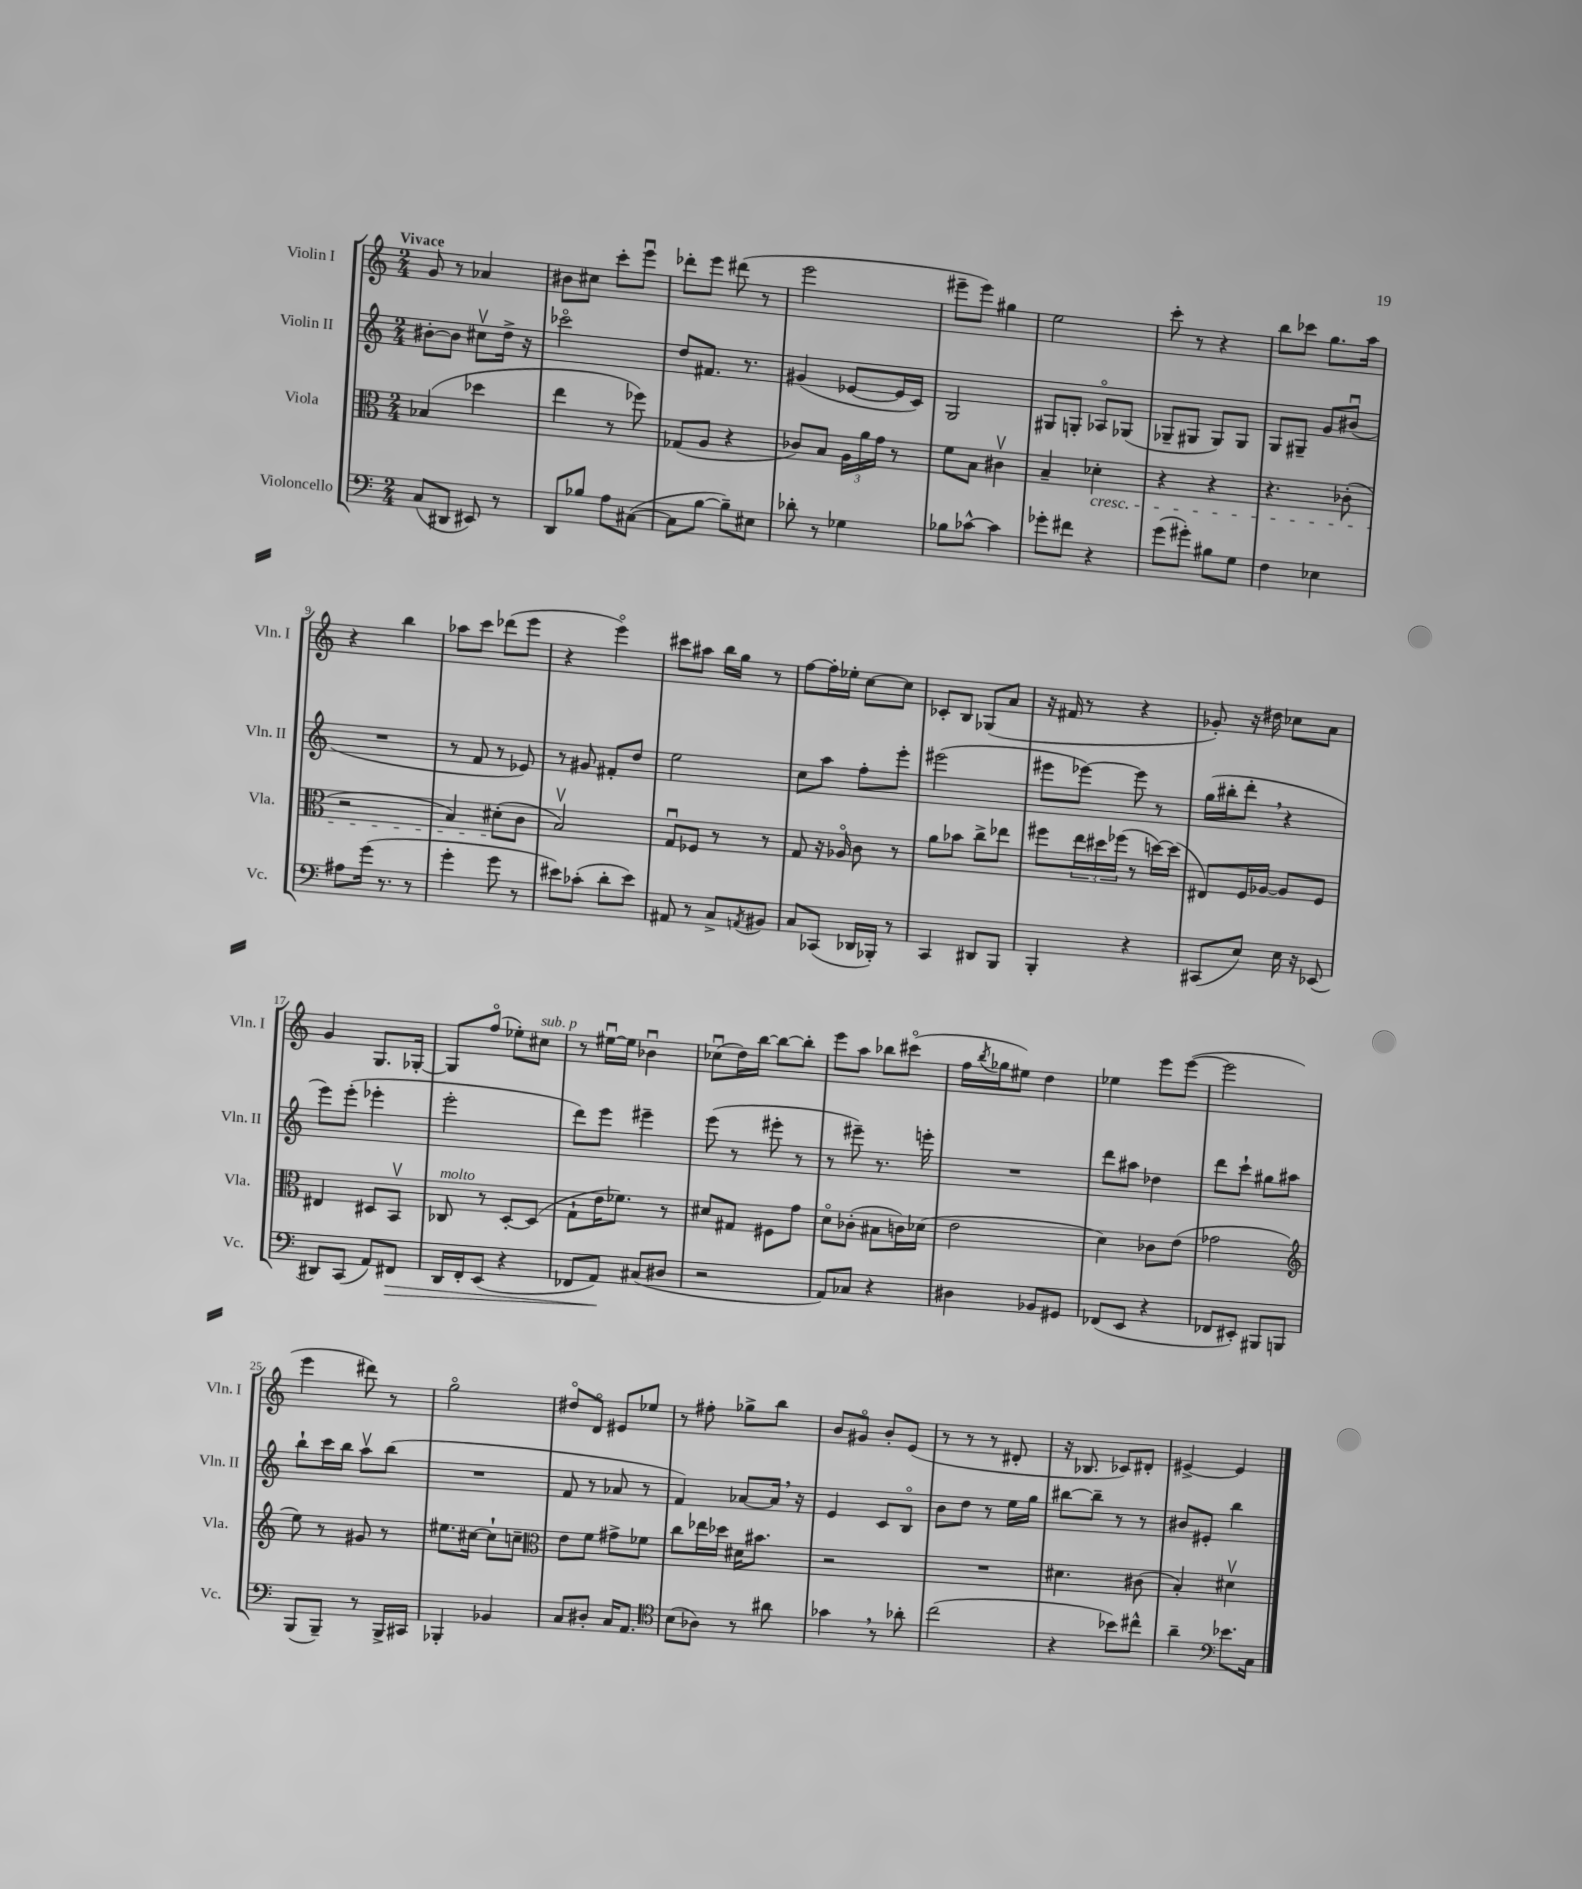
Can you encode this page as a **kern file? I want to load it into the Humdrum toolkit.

**kern	**kern	**kern	**kern
*staff4	*staff3	*staff2	*staff1
*clefF4	*clefC3	*clefG2	*clefG2
*k[]	*k[]	*k[]	*k[]
*M2/4	*M2/4	*M2/4	*M2/4
(8C	(4B-	[8b#'	8g
8DD#	.	8b#]	8r
8EE#)	4dd-	8cc#v	4a-
8r	.	16dd^	.
.	.	16r	.
=	=	=	=
8DD	4ee	2ccc-o	8b#
8B-	.	.	8cc#
8A	8r	.	8ccc'
([8C#	8ff-)	.	8eeeu
=	=	=	=
8C#]	(8G-	8dd	8ddd-'
[8B	8A	8.f#	8eee
8B~])	4r	.	(8ddd#
.	.	8.r	.
8E#	.	.	8r
=	=	=	=
8d-'	8c-)	(4g#	2eee
8r	8B	.	.
4G-	24A	[8e-	.
.	24a	.	.
.	24g	.	.
.	8r	16e-]	.
.	.	16c)	.
=	=	=	=
8B-	8f	2G	8eee#~
[8c-^^	8B	.	8eee#)
4c-]	4c#v	.	4gg#
=	=	=	=
8g-'	4B~	8G#	2ee
8f#	.	8G'	.
4r	4d-'	8A-o	.
.	.	(8G-	.
=	=	=	=
(8g	4r	8G-~	8ccc'
8g#')	.	8G#	8r
8B#	4r	8G#)	4r
8G	.	8G#	.
=	=	=	=
4F	4.r	8G	8bb
.	.	8G#~	8ccc-
4E-	.	8g	8.gg
.	(8c-'	(8b#u	.
.	.	.	16aa
=	=	=	=
8A#	2r	2r	4r
(16g	.	.	.
8.r	.	.	.
.	.	.	4bb
8r	.	.	.
=	=	=	=
4g'	4B)	8r	8aa-
.	.	8f	8ccc
8g	(8d#'	8r	(8ddd-
8r	8c	8e-)	8eee
=	=	=	=
8e#)	2Bv)	8r	4r
(8c-'	.	8g#	.
8d'	.	8f#'	4eeeo)
8e#)	.	8dd	.
=	=	=	=
8AA#	8Gu	2ee	8ccc#
8r	8F-	.	8aa#
8C^	8r	.	16bb
.	.	.	16gg
8qAA	.	.	.
8BB#	8r	.	8r
=	=	=	=
8C	8G	8cc	[8ff
(8CC-	16r	8aa	16ff']
.	16A-o	.	16ee-'
16DD-	8c	8ff'	[8cc
16BBB-')	.	.	.
8r	8r	8eee'	8cc]
=	=	=	=
4CC	8a	(2eee#	8c-'
.	8b-	.	8B
8DD#	8cc^	.	(8G-
8BBB	8ee-	.	8a
=	=	=	=
4BBB'	8ff#	8eee#	16r
.	.	.	16f#
.	24ee	[8eee-)	8r
.	24dd#	.	.
.	(24ff-	.	.
4r	8r	8eee-]	4r
.	[16dd)	8r	.
.	(16dd]	.	.
=	=	=	=
(8CC#	8E#)	(16gg	8g-')
.	.	16bb#'	.
8E)	16F	8ddd'	16r
.	[16A-	.	16dd#
16E	8A-]	4r	8cc-
16r	.	.	.
(8EE-	8F	.	8a
=	=	=	=
8DD#)	4E#	8eee)	4g
(8CC	.	(8eee'	.
8AA)	8D#	4eee-'	8.G
8FF#	8BBv	.	.
.	.	.	[16G-'
=	=	=	=
16DD	8C-	2eee'	8G-]
16FF'	.	.	.
(8EE	8r	.	(8ffo
4r	[8D'	.	8ee-')
.	(8D]	.	8cc#
=	=	=	=
8FF-	8G`	8ddd)	8r
8AA)	16e	8eee	[16ee#u
.	8.f-)	.	16ee#]
(8C#	.	4eee#~	4b-u
8D#	8r	.	.
=	=	=	=
2r	8d#	(8eee	(8cc-u
.	8G#	8r	16dd)
.	.	.	[16bb
.	8F#	8eee#'	8bb_
.	8g	8r	8bb']
=	=	=	=
8AA)	8do	8r	8eee
8C-	(8c-'	8eee#~)	8aa
4r	8B#	8.r	8bb-
.	16c)	.	(8ccc#o
.	(16d-	16eee'	.
=	=	=	=
4D#	2e	2r	16ff
.	.	.	8qbb
.	.	.	16gg-
.	.	.	8ee#)
8BB-	.	.	4dd
8GG#	.	.	.
=	=	=	=
(8FF-	4d)	8ddd	4ee-
8EE	.	8aa#	.
4r	8c-	4dd-	8eee
.	(8e	.	([8eee
=	=	=	=
8FF-	2g-	8ddd	2eee]
8EE#')	.	8ccc`	.
8BBB#	.	8gg#	.
8BBB	.	8aa#	.
=	=	=	=
*	*clefG2	*	*
(8BBB	8ee)	8bb`	4eee
8BBB~)	8r	16ccc	.
.	.	16bb	.
8r	8g#	8aav	8ddd#)
16BBB^	8r	(8bb	8r
16CC#	.	.	.
=	=	=	=
4BBB-'	8.ee#	2r	2ggo
.	[16cc#	.	.
4BB-	8cc#`]	.	.
.	8cc~	.	.
=	=	=	=
*	*clefC3	*	*
8C	8e	8f	8dd#o
8D#'	8f	8r	8do
16C	8g#^	8a-	8e#
8.AA	.	.	.
.	8f-	8r	8ee-
=	=	=	=
*clefC4	*	*	*
(8B	8cc	4f)	8r
8A-)	16ee-	.	8ff#'
.	16dd-	.	.
8r	16d#	[8a-	8gg-^
.	8.b#	.	.
8a#	.	16a-]	8bb
.	.	16r	.
=	=	=	=
4g-	2r	4e	8b
.	.	.	8g#o
8r	.	8c	8b'
8a-'	.	8Bo	(8e
=	=	=	=
(2cc	2r	8b	8r
.	.	8dd	8r
.	.	8r	8r
.	.	16ee	8d#'
.	.	16gg	.
=	=	=	=
4r	4.d#	[8bb#	16r
.	.	.	8.B-
.	.	8bb#~]	.
8b-)	.	8r	8c-)
8cc#^^	(8c#	8r	8d#'
=	=	=	=
4a~	4B')	8b#	[4e#^
.	.	8e#'	.
*clefF4	*	*	*
8.e-	4d#v	4bb	4e#]
16C	.	.	.
==	==	==	==
*-	*-	*-	*-
